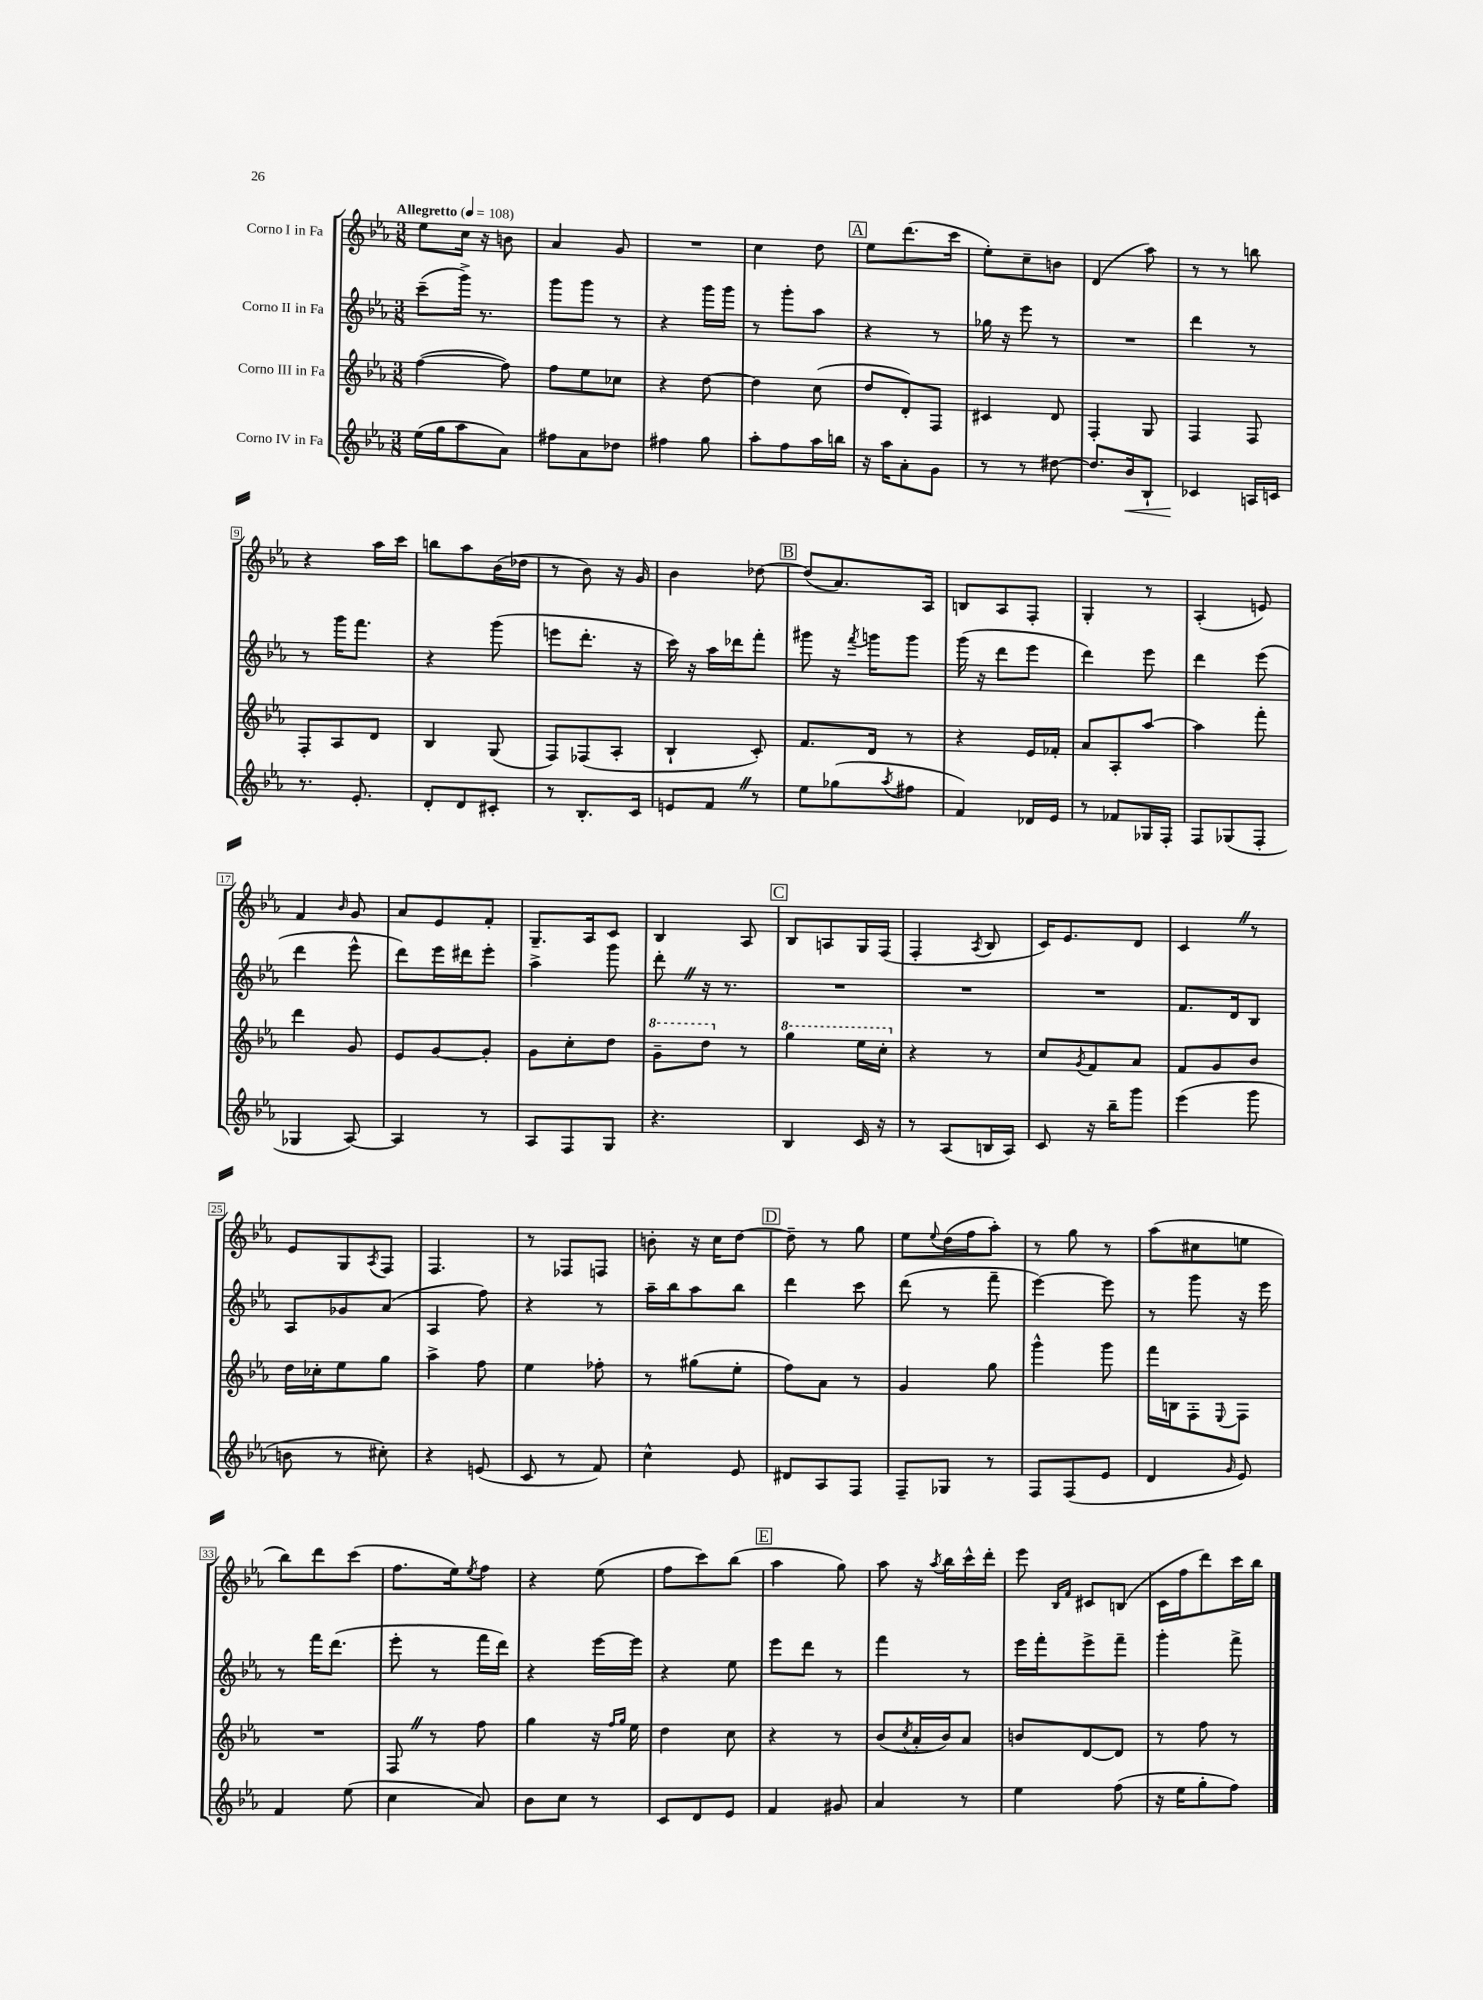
<<
\new StaffGroup <<
\new Staff = "s0" \with { instrumentName = "Corno I in Fa" } {
    \clef treble \key ees \major \numericTimeSignature \time 3/8 \tempo "Allegretto" 4 = 108
    ees''8 c''16 r16 b'8 |
    aes'4 g'8 |
    R4. |
    c''4 d''8 |
    \mark \markup { \box "A" } ees''8 d'''8.( c'''16 |
    ees''8-.) c''8-- b'8 |
    d'4( aes''8) |
    r8 r8 b''8 |
    r4 aes''16 c'''16 |
    b''8 aes''8 bes'16( des''16 |
    r8 bes'8) r16 g'16 |
    bes'4 des''8~ |
    \mark \markup { \box "B" } des''8( aes'8.) aes16 |
    b8 aes8 f8-. |
    g4-. r8 |
    aes4-.( e'8) |
    f'4 \grace { bes'16 } g'8 |
    aes'8 ees'8 f'8-. |
    g8.-- aes16 c'8 |
    bes4 aes8 |
    \mark \markup { \box "C" } bes8 a8 g16 f16( |
    f4-. \acciaccatura { aes8 } bes8 |
    c'16) ees'8. d'8 |
    c'4 \once \override BreathingSign.text = \markup { \musicglyph "scripts.caesura.straight" } \breathe r8 |
    ees'8 g8 \acciaccatura { aes8 } f8 |
    f4. |
    r8 fes8 f8 |
    b'8-. r16 c''16 d''8~ |
    \mark \markup { \box "D" } d''8-- r8 g''8 |
    ees''8 \appoggiatura { ees''8 } d''16( f''16 aes''8-.) |
    r8 g''8 r8 |
    aes''8( cis''8 e''8 |
    bes''8) d'''8 c'''8( |
    f''8. ees''16) \acciaccatura { ees''8 } f''8 |
    r4 ees''8( |
    f''8 c'''8) bes''8( |
    \mark \markup { \box "E" } aes''4 g''8) |
    aes''8 r16 \acciaccatura { aes''8 } bes''16 c'''16-^ d'''16-. |
    ees'''8 \grace { bes16 f'16 } cis'8 b8( |
    c'16 f''16 d'''8) c'''16 bes''16 \bar "|." |
}
\new Staff = "s1" \with { instrumentName = "Corno II in Fa" } {
    \clef treble \key ees \major \numericTimeSignature \time 3/8
    c'''8--( g'''16->) r8. |
    g'''8 g'''8 r8 |
    r4 g'''16 g'''16 |
    r8 g'''8-. aes''8 |
    \mark \markup { \box "A" } r4 r8 |
    ges''16 r16 ees'''8 r8 |
    R4. |
    d'''4 r8 |
    r8 g'''16 f'''8. |
    r4 g'''8( |
    e'''8 d'''8.-. r16 |
    c'''16) r16 aes''16 des'''16 f'''8-. |
    \mark \markup { \box "B" } gis'''8 r16 \acciaccatura { f'''8 } g'''16 g'''8 |
    g'''16( r16 d'''8 ees'''8 |
    d'''4) ees'''8 |
    d'''4 ees'''8( |
    d'''4 ees'''8-^ |
    d'''8) ees'''16 dis'''16 ees'''8-. |
    aes''4-> g'''8 |
    d'''8-. \once \override BreathingSign.text = \markup { \musicglyph "scripts.caesura.straight" } \breathe r16 r8. |
    \mark \markup { \box "C" } R4. |
    R4. |
    R4. |
    f'8. d'16 bes8 |
    aes8 ges'8 aes'8( |
    aes4 f''8) |
    r4 r8 |
    aes''16-- bes''16 aes''8 bes''8 |
    \mark \markup { \box "D" } d'''4 c'''8 |
    d'''8( r8 f'''8-- |
    ees'''4~) ees'''8 |
    r8 g'''8 r16 ees'''16 |
    r8 f'''16 d'''8.( |
    ees'''8-. r8 f'''16 d'''16) |
    r4 ees'''16~ ees'''16 |
    r4 ees''8 |
    \mark \markup { \box "E" } ees'''8 d'''8 r8 |
    f'''4 r8 |
    ees'''16 f'''16-. ees'''8-> f'''8-- |
    g'''4-. f'''8-> \bar "|." |
}
\new Staff = "s2" \with { instrumentName = "Corno III in Fa" } {
    \clef treble \key ees \major \numericTimeSignature \time 3/8
    f''4~( f''8) |
    f''8 ees''8 ces''8 |
    r4 d''8~ |
    d''4 c''8( |
    \mark \markup { \box "A" } d''8 d'8-.) f8 |
    cis'4 d'8 |
    f4-. g8 |
    f4 f8 |
    f8-. aes8 d'8 |
    bes4 g8( |
    f8) fes8( aes8-. |
    bes4-! c'8-.) |
    \mark \markup { \box "B" } f'8. d'16 r8 |
    r4 ees'16 fes'16-. |
    aes'8 aes8-. aes''8~ |
    aes''4 f'''8-. |
    d'''4 g'8 |
    ees'8 g'8~ g'8-. |
    g'8 c''8-. d''8 |
    \ottava #1 g''8-- d'''8 \ottava #0 r8 |
    \mark \markup { \box "C" } \ottava #1 g'''4 ees'''16 c'''16-. \ottava #0 |
    r4 r8 |
    c''8 \acciaccatura { g'8 } f'8 aes'8 |
    f'8 g'8 bes'8 |
    d''16 ces''16-. ees''8 g''8 |
    aes''4-> f''8 |
    ees''4 fes''8-. |
    r8 gis''8( ees''8-. |
    \mark \markup { \box "D" } f''8) aes'8 r8 |
    g'4 g''8 |
    g'''4-^ g'''8 |
    f'''16 b16 f8-. \appoggiatura { ees8 } f8 |
    R4. |
    f8 \once \override BreathingSign.text = \markup { \musicglyph "scripts.caesura.straight" } \breathe r8 f''8 |
    g''4 r16 \grace { f''16 g''16 } ees''16 |
    d''4 c''8 |
    \mark \markup { \box "E" } r4 r8 |
    bes'8( \acciaccatura { c''8 } aes'16-. bes'16) aes'8 |
    b'8 d'8~ d'8 |
    r8 f''8 r8 \bar "|." |
}
\new Staff = "s3" \with { instrumentName = "Corno IV in Fa" } {
    \clef treble \key ees \major \numericTimeSignature \time 3/8
    ees''16( g''16 aes''8 aes'8) |
    fis''8 aes'8 des''8 |
    fis''4 g''8 |
    aes''8-. f''8 aes''16 b''16 |
    \mark \markup { \box "A" } r16 aes''16 aes'8-. g'8 |
    r8 r8 dis''8~ |
    dis''8. bes'16\< bes8-! |
    ces'4\! a16 c'16 |
    r8. ees'8.-. |
    d'8-. d'8 cis'8-. |
    r8 bes8.-. c'16 |
    e'8 f'8 \once \override BreathingSign.text = \markup { \musicglyph "scripts.caesura.straight" } \breathe r8 |
    \mark \markup { \box "B" } ees''8 ges''8( \acciaccatura { aes''8 } fis''8 |
    f'4) des'16 ees'16 |
    r8 fes'8 ges16 f16-. |
    f8 ges8( f8-. |
    ges4 aes8~) |
    aes4 r8 |
    aes8 f8 g8 |
    r4. |
    \mark \markup { \box "C" } bes4 c'16 r16 |
    r8 aes8( b16 aes16) |
    c'8 r16 bes''16-- g'''8 |
    ees'''4( g'''8 |
    b'8 r8 cis''8-.) |
    r4 e'8( |
    c'8 r8 f'8) |
    c''4-^ ees'8 |
    \mark \markup { \box "D" } dis'8 aes8 f8 |
    f8-- ges8 r8 |
    f8 f8( ees'8 |
    d'4 \grace { g'16 } ees'8) |
    f'4 ees''8( |
    c''4 aes'8) |
    bes'8 c''8 r8 |
    c'8 d'8 ees'8 |
    \mark \markup { \box "E" } f'4 gis'8 |
    aes'4 r8 |
    ees''4 f''8( |
    r16 ees''16 g''8-. f''8) \bar "|." |
}
>>
>>
\layout { \context { \Score \override BarNumber.stencil = #(make-stencil-boxer 0.1 0.3 ly:text-interface::print) } }
